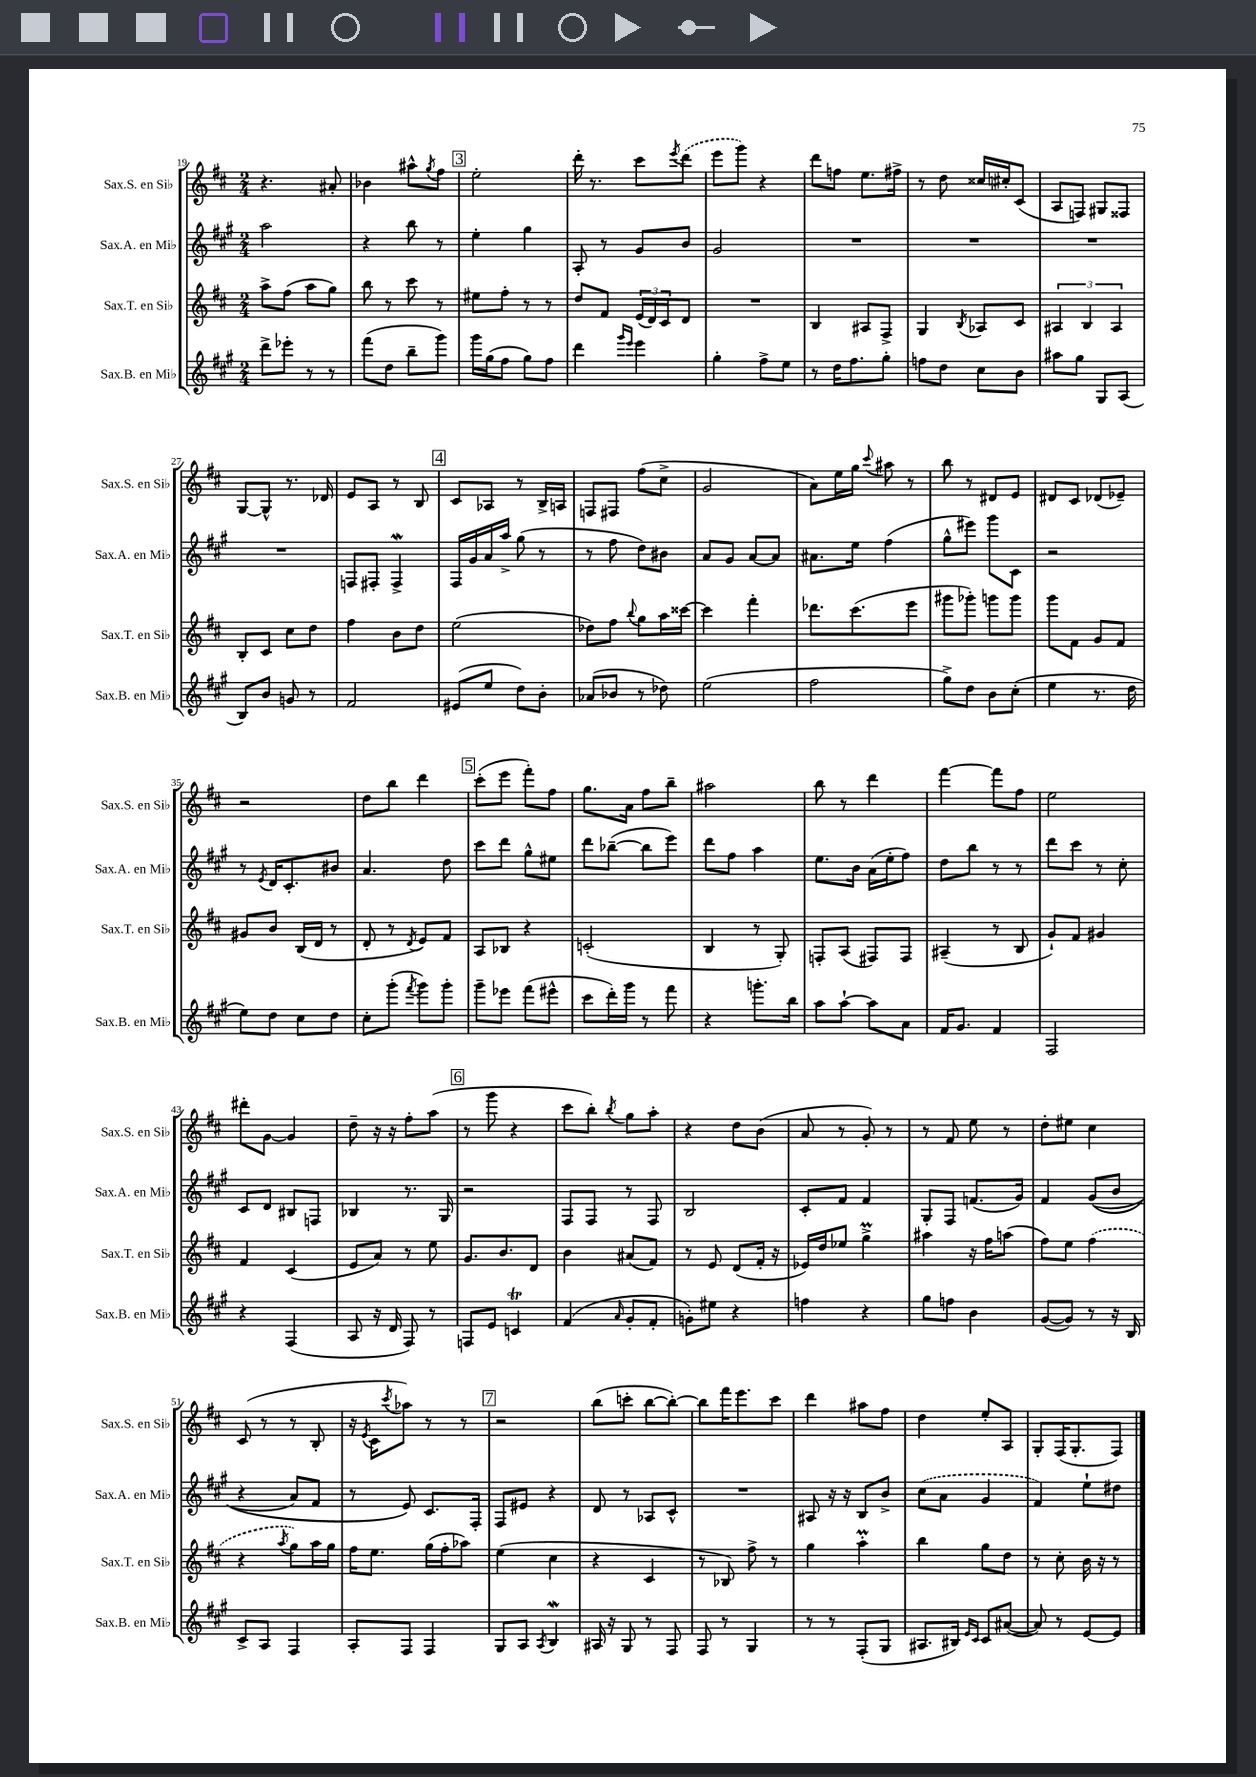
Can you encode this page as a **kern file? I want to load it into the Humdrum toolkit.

**kern	**kern	**kern	**kern
*staff4	*staff3	*staff2	*staff1
*clefG2	*clefG2	*clefG2	*clefG2
*k[f#c#g#]	*k[f#c#]	*k[f#c#g#]	*k[f#c#]
*M2/4	*M2/4	*M2/4	*M2/4
8ddd^	8aa^	2aa	4.r
8eee-'	(8ff#	.	.
8r	8aa	.	.
8r	8gg)	.	8a#'
=	=	=	=
(8fff#	8bb	4r	4b-
8dd	8r	.	.
8bb~	8ccc#	8bb	8aa#^^
.	.	.	8qgg
8ggg#)	8r	8r	8ff#
=	=	=	=
16ggg#	8ee#	4ee'	2ee'
(16gg#	.	.	.
8ff#	8ff#'	.	.
8gg#)	8r	4gg#	.
8ff#	8r	.	.
=	=	=	=
4ddd	8dd	8A'	16ddd'
.	.	.	8.r
.	8f#	8r	.
16qqggg#	.	.	.
16qqeee	.	.	.
4eee	(24e	8g#	8ccc#
.	24d)	.	.
.	24c#	.	.
.	.	.	8qeee
.	8d	8b	(8ddd
=	=	=	=
4gg#'	2r	2g#	8eee
.	.	.	8ggg)
8ff#^	.	.	4r
8ee	.	.	.
=	=	=	=
8r	4B	2r	8ddd
16dd	.	.	8ff
8.ff#	.	.	.
.	8A#	.	8.ee
8gg#'	8F#^	.	.
.	.	.	16ff#^
=	=	=	=
8ff	4G	2r	8r
8dd	.	.	8dd
.	8qB	.	.
8cc#	8A-	.	16cc##
.	.	.	16cc#'
8b	8c#	.	(8c#
=	=	=	=
8aa#	6A#	2r	8A
8gg#	.	.	8F)
.	6B	.	.
8G#	.	.	8G#
.	6A#	.	.
(8A	.	.	8F##
=	=	=	=
8B)	8B'	2r	[8G
8b	8c#	.	8G^^]
8g	8cc#	.	8.r
8r	8dd	.	.
.	.	.	16d-
=	=	=	=
2f#	4ff#	8F	8e
.	.	8F#'	8A
.	8b	4F#^	8r
.	8dd	.	8B
=	=	=	=
(8e#	(2ee	16F#	8c#
.	.	16g#	.
8ee	.	16a	8A-
.	.	16aa^	.
8dd)	.	(8gg#	8r
8b'	.	8r	16B^
.	.	.	16A
=	=	=	=
(8a-	8dd-)	8r	8F
8b-	8ff#	8ff#	8F#
.	8qqbb	.	.
8r	8gg	8dd)	(8ff#
8dd-)	16aa	8b#	8cc#^
.	[16ccc##	.	.
=	=	=	=
(2ee	4ccc##]	8a	2g
.	.	8g#	.
.	4fff#'	[8a	.
.	.	8a]	.
=	=	=	=
2ff#	8.ddd-	8.a#	8a)
.	.	.	16ee
.	(8.ccc#	16ee	16gg
.	.	.	8qqccc#
.	.	(4ff#	8aa#
.	8eee	.	8r
=	=	=	=
8gg#^)	8ggg#	8gg#^^	8bb
8dd	8ggg-')	8eee#)	8r
8b	8ggg	8ggg#	8d#
(8cc#'	8ggg	8c#	8e
=	=	=	=
4ee	8ggg	2r	8d#
.	8f#	.	8c#
8.r	8g	.	(8d-
.	8f#	.	8e-~)
16dd	.	.	.
=	=	=	=
8ee)	8g#	8r	2r
.	.	8qe	.
8dd	8b	16d	.
.	.	8.c#'	.
8cc#	(16B	.	.
.	16d	.	.
8dd	8r	8b#	.
=	=	=	=
8cc#'	8d'	4.a	8dd
(8ggg#'	8r	.	8bb
8qfff#	8qd	.	.
8ggg#)	8e)	.	4ddd
8ggg#'	8f#	8dd	.
=	=	=	=
8ggg#~	8A	8ccc#	(8ccc#'
8eee-	8B-	8ddd	8eee
(8fff#	4r	8gg#^^	8fff#')
8eee#^^	.	8ee#	8ff#
=	=	=	=
8ccc#	(2c'	8ddd	8.gg
16ddd')	.	([8bb-~	.
16ggg#	.	.	16a
8r	.	8bb-]	8ff#
8fff#	.	8eee)	8bb~
=	=	=	=
4r	4B	8ddd	2aa#
.	.	8ff#	.
8.ggg'	8r	4aa	.
.	8G')	.	.
16bb	.	.	.
=	=	=	=
8aa	8F'	8.ee	8bb
[8aa`	(8A	.	8r
.	.	16b	.
8aa]	8F#)	(16a	4ddd
.	.	16ee'	.
8a	8F#	8ff#)	.
=	=	=	=
16f#	(4A#~	8dd	[4fff#
8.g#	.	.	.
.	.	8bb	.
4f#	8r	8r	8fff#]
.	8B	8r	8ff#
=	=	=	=
2F#	8g`)	8ddd	2ee
.	8f#	8ccc#	.
.	4g#	8r	.
.	.	8cc#'	.
=	=	=	=
4r	4f#	8c#	8ddd#'
.	.	8d	[8g
(4F#	(4c#	8B#	4g]
.	.	8F	.
=	=	=	=
8A	8e	4B-	8dd~
16r	8a)	.	16r
16d	.	.	16r
8F#)	8r	8.r	8ff#'
8r	8ee	.	(8aa
.	.	16G#	.
=	=	=	=
8F	8.g	2r	8r
8e	.	.	8ggg
.	8.b	.	.
4c	.	.	4r
.	8d	.	.
=	=	=	=
(4f#	4b	8F#	8ccc#
.	.	8F#	8bb')
16qqa	.	.	8qbb
8g#'	(8a#	8r	8gg
8f#'	8f#)	8F#	8aa'
=	=	=	=
8g')	8r	2B	4r
8ee#	8e	.	.
4r	(8d	.	8dd
.	16f#'	.	(8b
.	16r	.	.
=	=	=	=
4ff	16e-)	8c#'	8a
.	16dd	.	.
.	8ee-	8f#	8r
4r	4gg^	4f#	8g')
.	.	.	8r
=	=	=	=
8gg#	4aa#	8G#'	8r
8ff	.	8F#	8f#
4b	16r	(8.f	8ee
.	16ff#	.	.
.	(8aa	.	8r
.	.	16g#)	.
=	=	=	=
([8g#	8ff#)	4f#	8dd'
8g#])	8ee	.	8ee#
8r	(4ff#	&((8g#	4cc#
16r	.	8b	.
16B	.	.	.
=	=	=	=
8c#^	4r	4r	(8c#
8A	.	.	8r
.	8qaa	.	.
4F#	8gg)	8a)	8r
.	16aa	8f#	8B'
.	16gg	.	.
=	=	=	=
8A'	16ff#	8r	16r
.	.	.	8qe
.	8.ee	.	16c#
.	.	.	8qccc#
8F#	.	8e&)	8aa-)
4F#	(16gg	8.c#	8r
.	16ff#'	.	.
.	8aa-)	.	8r
.	.	16F#'	.
=	=	=	=
8G#	(4ee	8F#	2r
8A	.	8e#	.
8qA	.	.	.
4B	4cc#	4r	.
=	=	=	=
16A#	4r	8d	(8bb
16r	.	.	.
8G#	.	8r	8ccc'
8r	4c#	8A-	[8bb
8F#	.	8c#^^	8bb'_)
=	=	=	=
8F#	8r	2r	8bb]
8r	8B-)	.	16fff#
.	.	.	8.eee
4G#	8ff#^	.	.
.	8r	.	8ccc#
=	=	=	=
8r	4gg	8A#	4ddd
8r	.	16r	.
.	.	16r	.
(8F#'	4aa'	8B	8aa#
8G#	.	8b^	8ff#
=	=	=	=
8.A#	4bb	(8cc#	4dd
.	.	8a	.
16B#)	.	.	.
16qqe	.	.	.
16qqc#	.	.	.
8c#	8gg	4g#	8ee'
([8a#	8dd	.	8A
=	=	=	=
8a#])	8r	4f#)	8G'
8r	8cc#'	.	(16F#
.	.	.	8.G'
[8e	16b	8ee`	.
.	16r	.	.
8e]	8r	8dd#	8F#)
==	==	==	==
*-	*-	*-	*-
